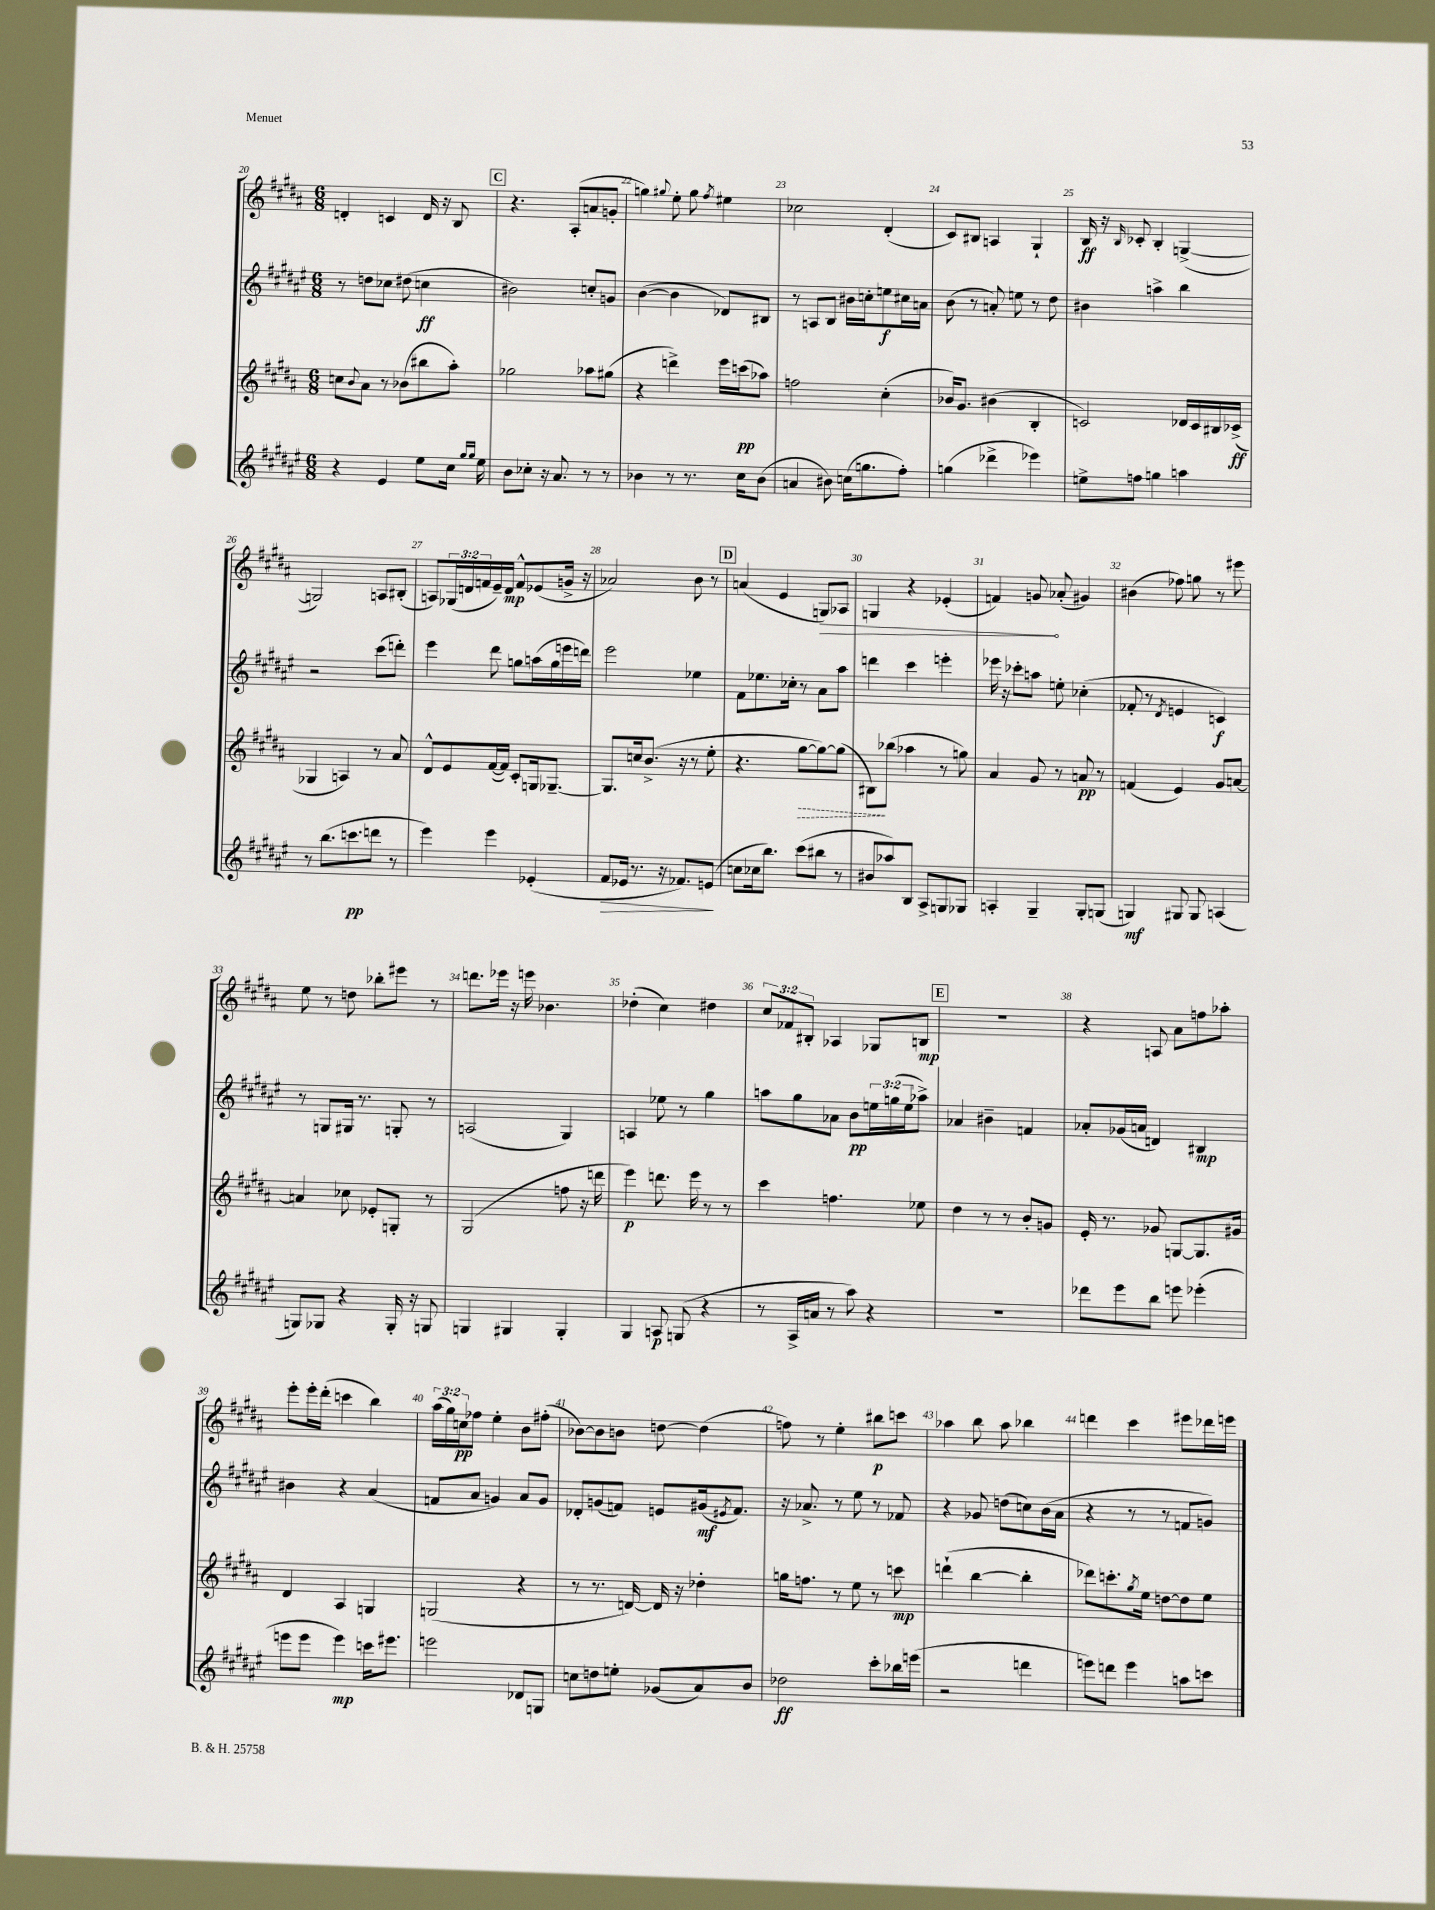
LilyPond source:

<<
\new StaffGroup <<
\new Staff = "s0" {
    \clef treble \key b \major \numericTimeSignature \time 6/8 \override Staff.TupletNumber.text = #tuplet-number::calc-fraction-text
    d'4-. c'4 d'16 r16 b8 |
    \mark \markup { \box "C" } r4. ais8-.( a'8 g'8-. |
    g''4) \appoggiatura { gis''8 } e''8-. gis''8 \acciaccatura { fis''8 } eis''4 |
    ces''2 dis'4-.( |
    cis'8) bis8 a4 gis4-! |
    b16\ff r16 \grace { b16 } ces'8-. b4-. g4~->( |
    g2) a8 bis8-.( |
    a8) \tuplet 3/2 { ges16( d'16 f'16 } e'16--) d'16\mp f'8-^ ees'8( g'16-> r16 |
    aes'2) b'8 r8 |
    \mark \markup { \box "D" } a'4( e'4 \once \override Hairpin.circled-tip = ##t g8\>) aes8 |
    g4 r4 ees'4-.( |
    f'4) g'8\! aes'8-.( gis'4) |
    bis'4( fes''8) g''8 r8 eis'''8 |
    e''8 r8 d''8 bes''8-. eis'''8 r8 |
    d'''8. ees'''16 r16 e'''16 bes'4. |
    des''4-.( cis''4) dis''4 |
    \tuplet 3/2 { cis''8 fes'8 bis8-. } aes4 ges8 b8\mp |
    \mark \markup { \box "E" } R2. |
    r4 a8 ais'8 f''8 aes''8-. |
    e'''8-. e'''16-. dis'''16-.( c'''4 b''4) |
    \tuplet 3/2 { ais''16( gis''16) c''16\pp } fes''8 e''4-. b'8 fis''8-.( |
    bes'8~) bes'8 b'8 d''8~ d''4( |
    f''8) r8 e''4-. bis''8\p c'''8 |
    aes''4 b''8 aes''8 bes''4 |
    d'''4 cis'''4 eis'''8 des'''16 e'''16 \bar "|." |
}
\new Staff = "s1" {
    \clef treble \key fis \major \numericTimeSignature \time 6/8 \override Staff.TupletNumber.text = #tuplet-number::calc-fraction-text
    r8 d''8 ces''8 dis''8( c''4\ff |
    \mark \markup { \box "C" } bis'2) c''8-. g'8 |
    b'4~( b'4 des'8) bis8 |
    r8 a8 b8 bis'16 c''16-. e''8\f cis''16 a'16 |
    b'8( r8 a'8-.) e''8 r8 dis''8 |
    bis'4 a''4-> b''4 |
    r2 cis'''8( d'''8-.) |
    eis'''4 dis'''8 g''8 a''16( g''16 e'''16 d'''16) |
    eis'''2 ees''4 |
    \mark \markup { \box "D" } fis'8 ees''8. ces''16-. r8 ais'8 ais''8 |
    d'''4 cis'''4 e'''4-. |
    ees'''16 r16 ces'''8-. a''8 e''8-. ces''4-.( |
    fes'8-. r8 \acciaccatura { dis'8 } e'4 c'4\f) |
    r8 g8 gis16 r8. g8-. r8 |
    a2( gis4) |
    a4 ees''8 r8 gis''4 |
    a''8 gis''8 aes'8 b'8\pp \tuplet 3/2 { e''16 g''16( e''16 } aes''8->) |
    \mark \markup { \box "E" } aes'4 bis'4-- f'4 |
    aes'8-. ges'16( a'16 d'4) bis4\mp |
    bis'4 r4 ais'4( |
    f'8 ais'8 g'4) ais'8 g'8 |
    des'8-. g'8( f'8) e'8 gis'16\mf( \acciaccatura { eis'8 } f'8.) |
    r16 aes'8.-> r8 eis''8 r8 fes'8 |
    r4 ges'8 d''8( c''8) b'16( ais'16 |
    r4 r8 r8 f'8 g'8) \bar "|." |
}
\new Staff = "s2" {
    \clef treble \key b \major \numericTimeSignature \time 6/8
    c''8 \appoggiatura { b'8 } ais'8 r8 bes'8( bis''8 ais''8-.) |
    \mark \markup { \box "C" } ges''2 aes''8 gis''8( |
    r4 d'''4->) e'''16 c'''16\pp( aes''8) |
    f''2 cis''4-.( |
    bes'16) gis'8. bis'4( b4-. |
    c'2) des'16 c'16 bis16 ces'16->\ff( |
    ges4 a4) r8 ais'8 |
    dis'8-^ e'8 fis'16~( fis'16) cis'8-. g16 ges8.~-- |
    ges8. c''16 b'8.->( r16 r8 e''8-. |
    \mark \markup { \box "D" } r4. \once \override Hairpin.style = #'dashed-line gis''8~\> gis''8~) gis''8( |
    bis8\!) bes''8( aes''4 r8 g''8) |
    ais'4 gis'8 r8 a'8\pp r8 |
    f'4( e'4) gis'8 a'8~ |
    a'4 ces''8 ees'8-. g8-. r8 |
    gis2( f''8 r16 d'''16 |
    e'''4\p) d'''8. e'''16 r8 r8 |
    cis'''4 f''4. ees''8 |
    \mark \markup { \box "E" } dis''4 r8 r8 b'8-. g'8 |
    e'16-. r8. ges'8 g8~ g8. gis'16 |
    dis'4 ais4 g4 |
    g2( r4 |
    r8 r8. d'16~) d'16 r16 des''4-. |
    g''16 f''8. r8 e''8 r8 c'''8\mp |
    d'''4-!( b''4~ b''4-. |
    des'''8) c'''8.-. \acciaccatura { gis''8 } e''16 d''8~ d''8 e''8 \bar "|." |
}
\new Staff = "s3" {
    \clef treble \key fis \major \numericTimeSignature \time 6/8
    r4 eis'4 eis''8 cis''16 \grace { gis''16 gis''16 } eis''16 |
    \mark \markup { \box "C" } b'8 ces''8-. r16 ais'8. r8 r8 |
    bes'4 r8 r8. cis''16 bes'8( |
    a'4 bis'8) c''16( g''8. fis''8-.) |
    g''4( des'''4-> ees'''4) |
    e''8-> f''8 g''4 a''4 |
    r8 b''8.( c'''8.\pp d'''8 r8 |
    eis'''4) eis'''4 ees'4-.( |
    fis'8\> ees'16 r8. r16 fes'8.) e'8\!( |
    \mark \markup { \box "D" } c''8 ces''16 b''8.) cis'''8( bis''8 r8 |
    bis'8 aes''8) b8 ais8-> g8 ges8 |
    a4-. gis4-- gis8-. g8( |
    g4\mf) gis8 gis8 a4( |
    g8) ges8 r4 ges16-. r16 g8 |
    g4 gis4 gis4-. |
    gis4 a8\p g8( r4 |
    r8 ais16-> a'16 r8 ais''8) r4 |
    \mark \markup { \box "E" } R2. |
    des'''8 eis'''8 b''8 e'''8 ees'''4-.( |
    e'''8 e'''8 e'''4\mp) c'''16 eis'''8. |
    e'''2 des'8 g8 |
    c''8 d''8 e''8-. ges'8( ais'8) b'8 |
    des''2\ff cis'''8-. bes''16 e'''16( |
    r2 d'''4 |
    e'''8) d'''8 e'''4 a''8 c'''8 \bar "|." |
}
>>
>>
\layout { \context { \Score currentBarNumber = #20 \override BarNumber.break-visibility = ##(#f #t #t) barNumberVisibility = #all-bar-numbers-visible } }
